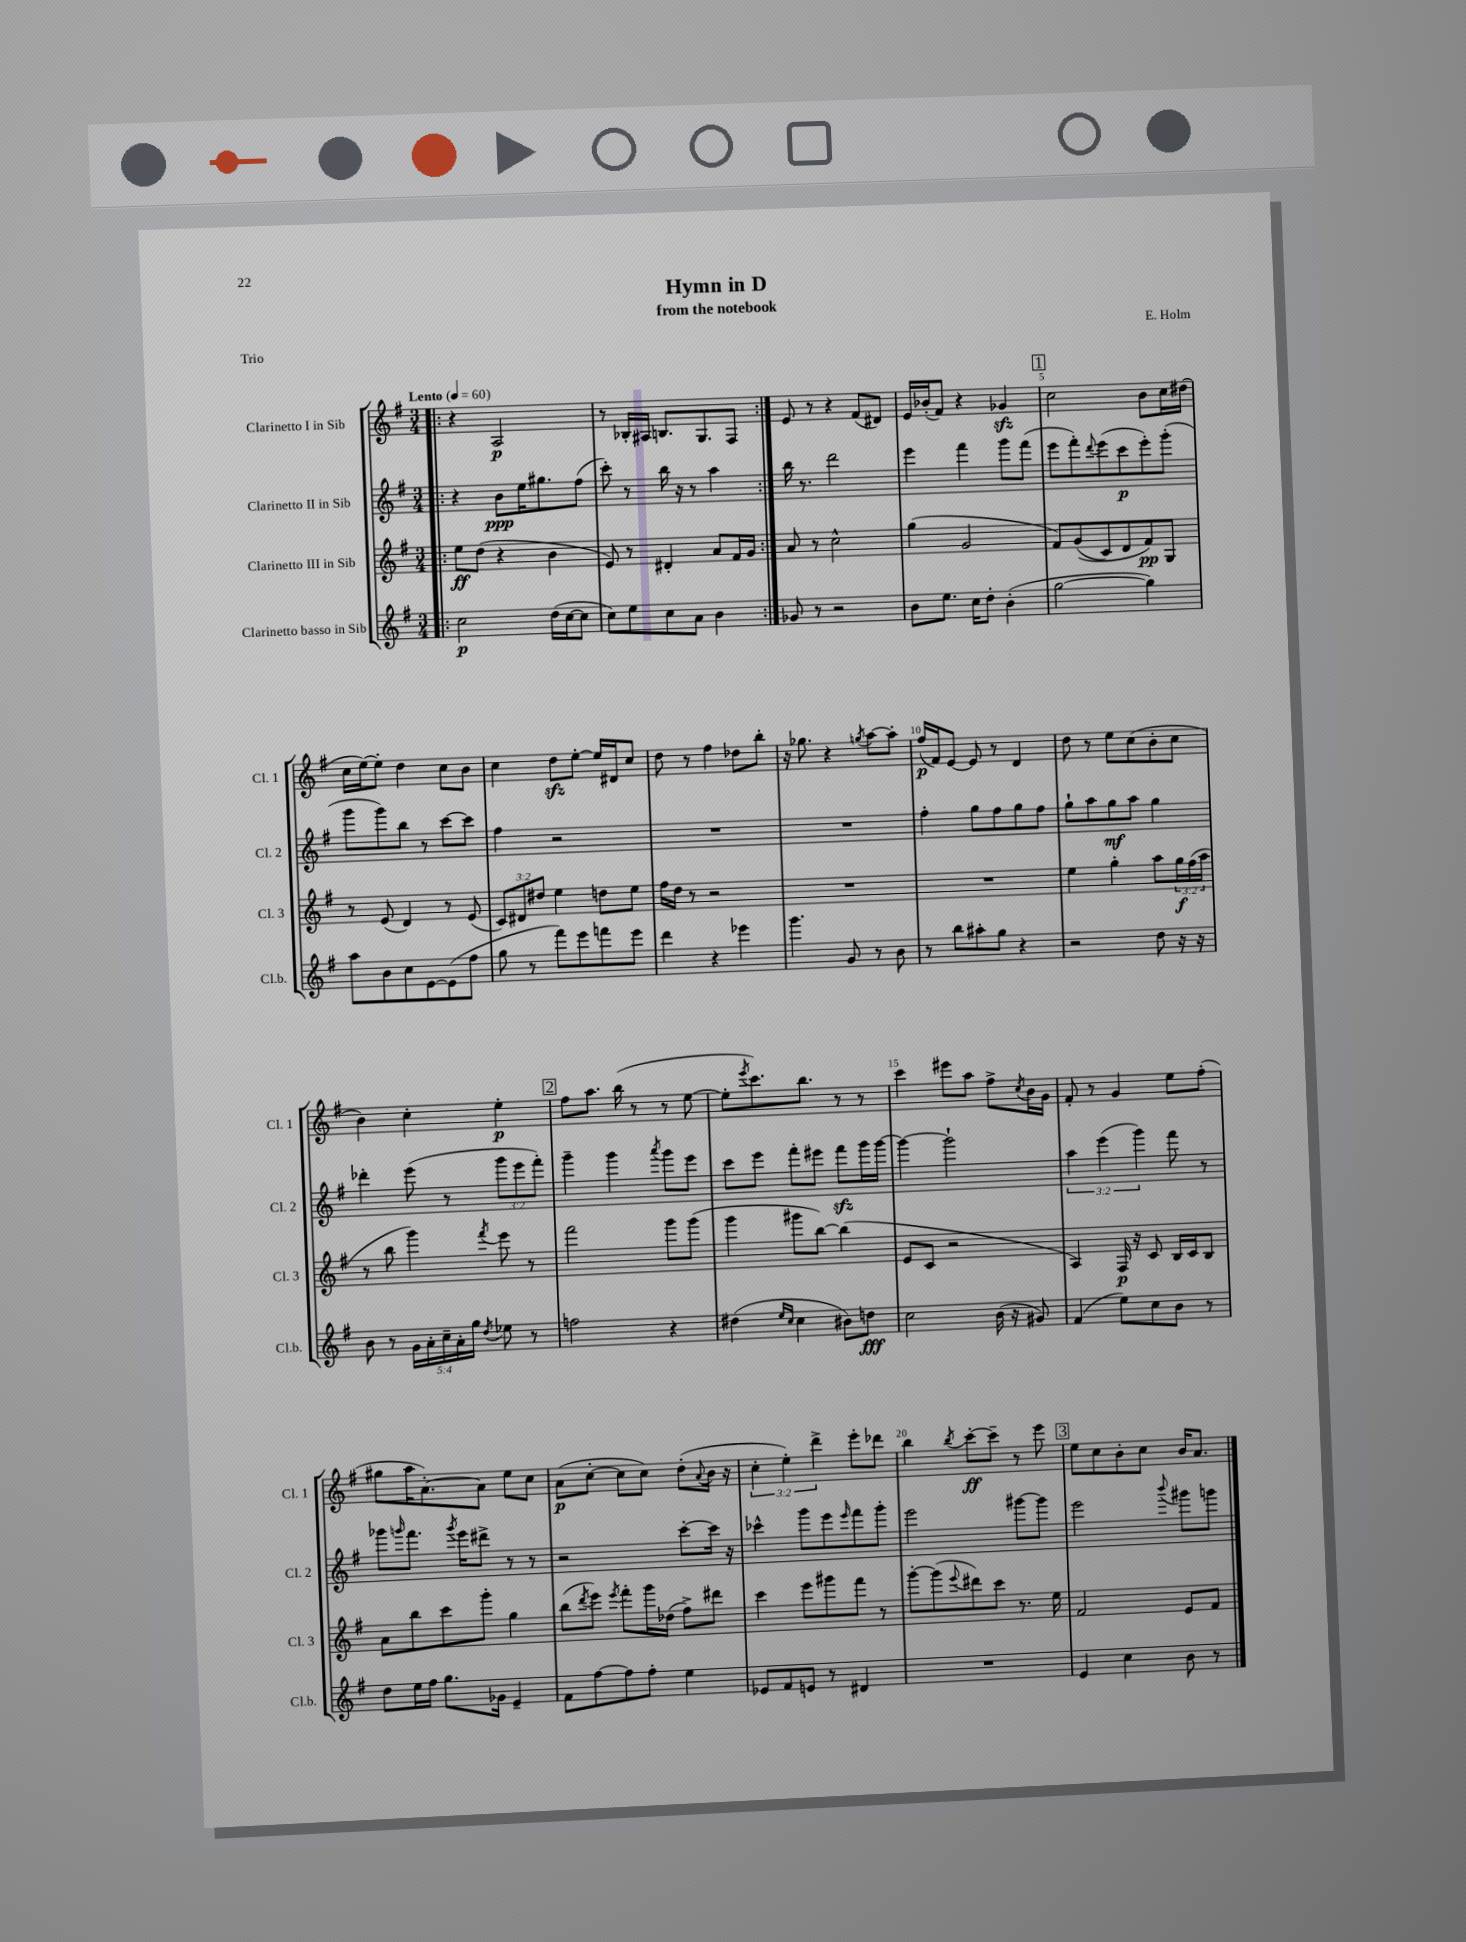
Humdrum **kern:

**kern	**kern	**kern	**kern
*staff4	*staff3	*staff2	*staff1
*clefG2	*clefG2	*clefG2	*clefG2
*k[f#]	*k[f#]	*k[f#]	*k[f#]
*M3/4	*M3/4	*M3/4	*M3/4
*MM60	*MM60	*MM60	*MM60
=!|:	=!|:	=!|:	=!|:
2cc\	8ee\L	4r	4r
.	(8dd\J	.	.
.	4r	8b\L	2A/
.	.	16ee\K	.
.	.	8.gg#\	.
(16dd\LL	4b\	.	.
[16cc\J	.	.	.
8cc\]J	.	(8ff#\J	.
=	=	=	=
8cc\L)	8e/)	8ccc'\)	8r
8ee\	8r	8r	16B-'/LL
.	.	.	16A#/JJ
8cc\	4d#'/	16bb\	8.B/L
.	.	16r	.
8a\J	.	8r	.
.	.	.	8.G/
4b\	8a/L	4aa\	.
.	16f#/L	.	8F#/J
.	16g/JJ	.	.
=:|!	=:|!	=:|!	=:|!
8g-/	8a/	16bb\	8e/
.	.	8.r	.
8r	8r	.	8r
2r	2cc^^\	2ddd\	4r
.	.	.	(8f#/L
.	.	.	8d#/J)
=	=	=	=
8b\L	(4gg\	4eee\	16e/LL
.	.	.	(16b-'/J
8.ee\J	.	.	8f#/J)
.	2g/	4fff#\	4r
16cc\LK	.	.	.
8dd'\J	.	.	.
(4b'\	.	8ggg\L	4g-/
.	.	(8fff#\J	.
=	=	=	=
[2gg\	8f#/L)	8eee\L	2cc\
.	&((8g/	8fff#'\)	.
.	.	8qqddd/	.
.	8c/)	(8eee\	.
.	8d/	8ccc\	.
4gg\])	8f#/&)	8eee'\)	8b\L
.	8G/J	(8ggg'\J	16cc\L
.	.	.	(16dd#\JJ
=	=	=	=
8aa\L	8r	8ggg\L	16cc\LL
.	.	.	[16ee\J)
8b\	(8e/	8ggg\)	8ee'\]J
8cc\	4d/)	8bb\J	4dd\
[8e\	.	8r	.
(8e\]	8r	[8ccc\L	8cc\L
8ff#\J	(8e/	8ccc\]J	8b\J
=	=	=	=
8gg\	12c/L)	4ff#\	4cc\
.	12d#/	.	.
8r	.	.	.
.	12dd#/J	.	.
8fff#\L)	4ee\	2r	8dd\L
8eee\	.	.	[8ee'\J
8fff\	8dd\L	.	16ee/]LL
.	.	.	16d#/J
8eee\J	8ee\J	.	8cc/J
=	=	=	=
4ddd\	16ff#\LL	2.r	8dd\
.	16dd\JJ	.	.
.	8r	.	8r
4r	2r	.	4ff#\
4eee-\	.	.	8dd-\L
.	.	.	8bb'\J
=	=	=	=
4.ggg\	2.r	2.r	16r
.	.	.	8.gg-\
.	.	.	4r
8g/	.	.	.
.	.	.	8qgg/
8r	.	.	[8aa\L
8b\	.	.	8aa'\]J
=	=	=	=
8r	2.r	4ff#'\	(16ff#/LL
.	.	.	16f#/J)
8bb\L	.	.	[8e/J
8aa#'\	.	8gg\L	8e/]
8gg\J	.	8ff#\	8r
4r	.	8gg\	4d/
.	.	8ff#\J	.
=	=	=	=
2r	4ee\	8gg`\L	8dd\
.	.	8aa\	8r
.	4gg'\	8gg\	8ee\L
.	.	8aa\J	(8cc\
8dd\	8aa\L	4gg\	8b'\
16r	24gg\L	.	8cc\J
.	(24ff#\	.	.
16r	.	.	.
.	24aa\JJ	.	.
=	=	=	=
8b\	8r	4ddd-'\	4b\)
8r	8bb\	.	.
20g\LL	4ggg\)	(8eee\	4cc'\
20a'\	.	.	.
20cc~\	.	.	.
.	.	8r	.
20a'\	.	.	.
20gg\JJ	.	.	.
8qdd/	8qfff#/	.	.
8ee-\	8eee\	12ggg\L	4ee'\
.	.	12eee\	.
8r	8r	.	.
.	.	12fff#'\J)	.
=	=	=	=
2ff\	2fff#\	4ggg~\	8ff#\L
.	.	.	8.aa\J
.	.	4ggg\	.
.	.	.	(16bb\
.	.	.	8r
.	.	8qaaa/	.
4r	8ggg\L	8ggg\L	8r
.	(8ggg\J	8eee\J	[8ee\
=	=	=	=
(4dd#\	4ggg\	8ccc\L	8ee'\]L
.	.	.	8qeee/
.	.	8eee\J	8.ccc\)
16qqee/LL	.	.	.
16qqcc/JJ	.	.	.
4cc\	8ggg#\L	8fff#'\L	.
.	.	.	8.bb\J
.	[8bb\J)	8eee#\J	.
8b#\L)	(4bb\]	8fff#\L	8r
8dd\J	.	16ggg\L	8r
.	.	[16ggg\JJ	.
=	=	=	=
2cc\	8e/L	4ggg\_	4ccc\
.	8c/J	.	.
.	2r	2ggg`\]	8eee#\L
.	.	.	8aa\J
(16b\	.	.	8ff#^\L
16r	.	.	.
.	.	.	8qcc/
8g#/)	.	.	16b\L
.	.	.	16g\JJ
=	=	=	=
(4f#/	4A/)	6aa\	8f#'/
.	.	.	8r
.	.	(6eee\	.
8ee\L)	16F#/	.	4g/
.	16r	.	.
.	.	6ggg\)	.
8cc\	8c/	.	.
8b\J	16B/LL	8fff#\	8ee\L
.	16c/J	.	.
8r	8B/J	8r	(8ff#'\J
=	=	=	=
8dd\L	8a\L	8ggg-\L	8gg#\L
.	.	16qqggg/	.
16ee\L	8bb\	8.fff#\J	16aa\K
16ff#\JJ	.	.	[8.a'\)
8.gg\L	8ccc\	.	.
.	.	8qggg/	.
.	.	16eee\LK	.
.	8ggg'\J	8ddd#^\J	8a\]J
16g-\Jk	.	.	.
4e~/	4gg\	8r	8ee\L
.	.	8r	8cc\J
=	=	=	=
8f#\L	(8bb\L	2r	(8a\L
.	8qddd/	.	.
[8ff#\	8eee\J)	.	[8cc'\J
.	8qeee/	.	.
8ff#\]	8fff#'\L	.	8cc\]L
8ff#'\J	16ggg\L	.	8cc\J)
.	(16dd-\JJ	.	.
4ee\	8ff#^\L)	[8ccc'\L	(8dd'\L
.	.	.	8qqa/
.	8ddd#\J	16ccc\]Jk	16b\Jk
.	.	16r	16r
=	=	=	=
8e-/L	4ccc\	4ccc-^^\	6cc'\
8f#/	.	.	.
.	.	.	6ee'\)
8e/J	8eee\L	8ggg\L	.
.	.	.	6ddd^\
8r	8ggg#\	8eee\	.
.	.	16qqeee/	.
4d#/	8fff#\J	8fff#\	8eee'\L
.	8r	8ggg'\J	8ddd-\J
=	=	=	=
2.r	[8ggg'\L	2eee\	4bb\
.	(8ggg\]	.	.
.	8qqeee/	.	8qbb/
.	8ddd#\)	.	[8ccc'\L
.	8ccc\J	.	8ccc~\]J
.	8.r	[8ggg#\L	8r
.	.	8ggg#\]J	8eee\
.	16ee\	.	.
=	=	=	=
4e/	2f#/	2eee\	8ee\L
.	.	.	8cc\
4cc\	.	.	8b'\
.	.	.	8cc\J
.	.	8qqbbb/	.
8b\	8e/L	8ggg#\L	16b/LK
.	.	.	8.a/J
8r	8f#/J	8ggg\J	.
==	==	==	==
*-	*-	*-	*-
